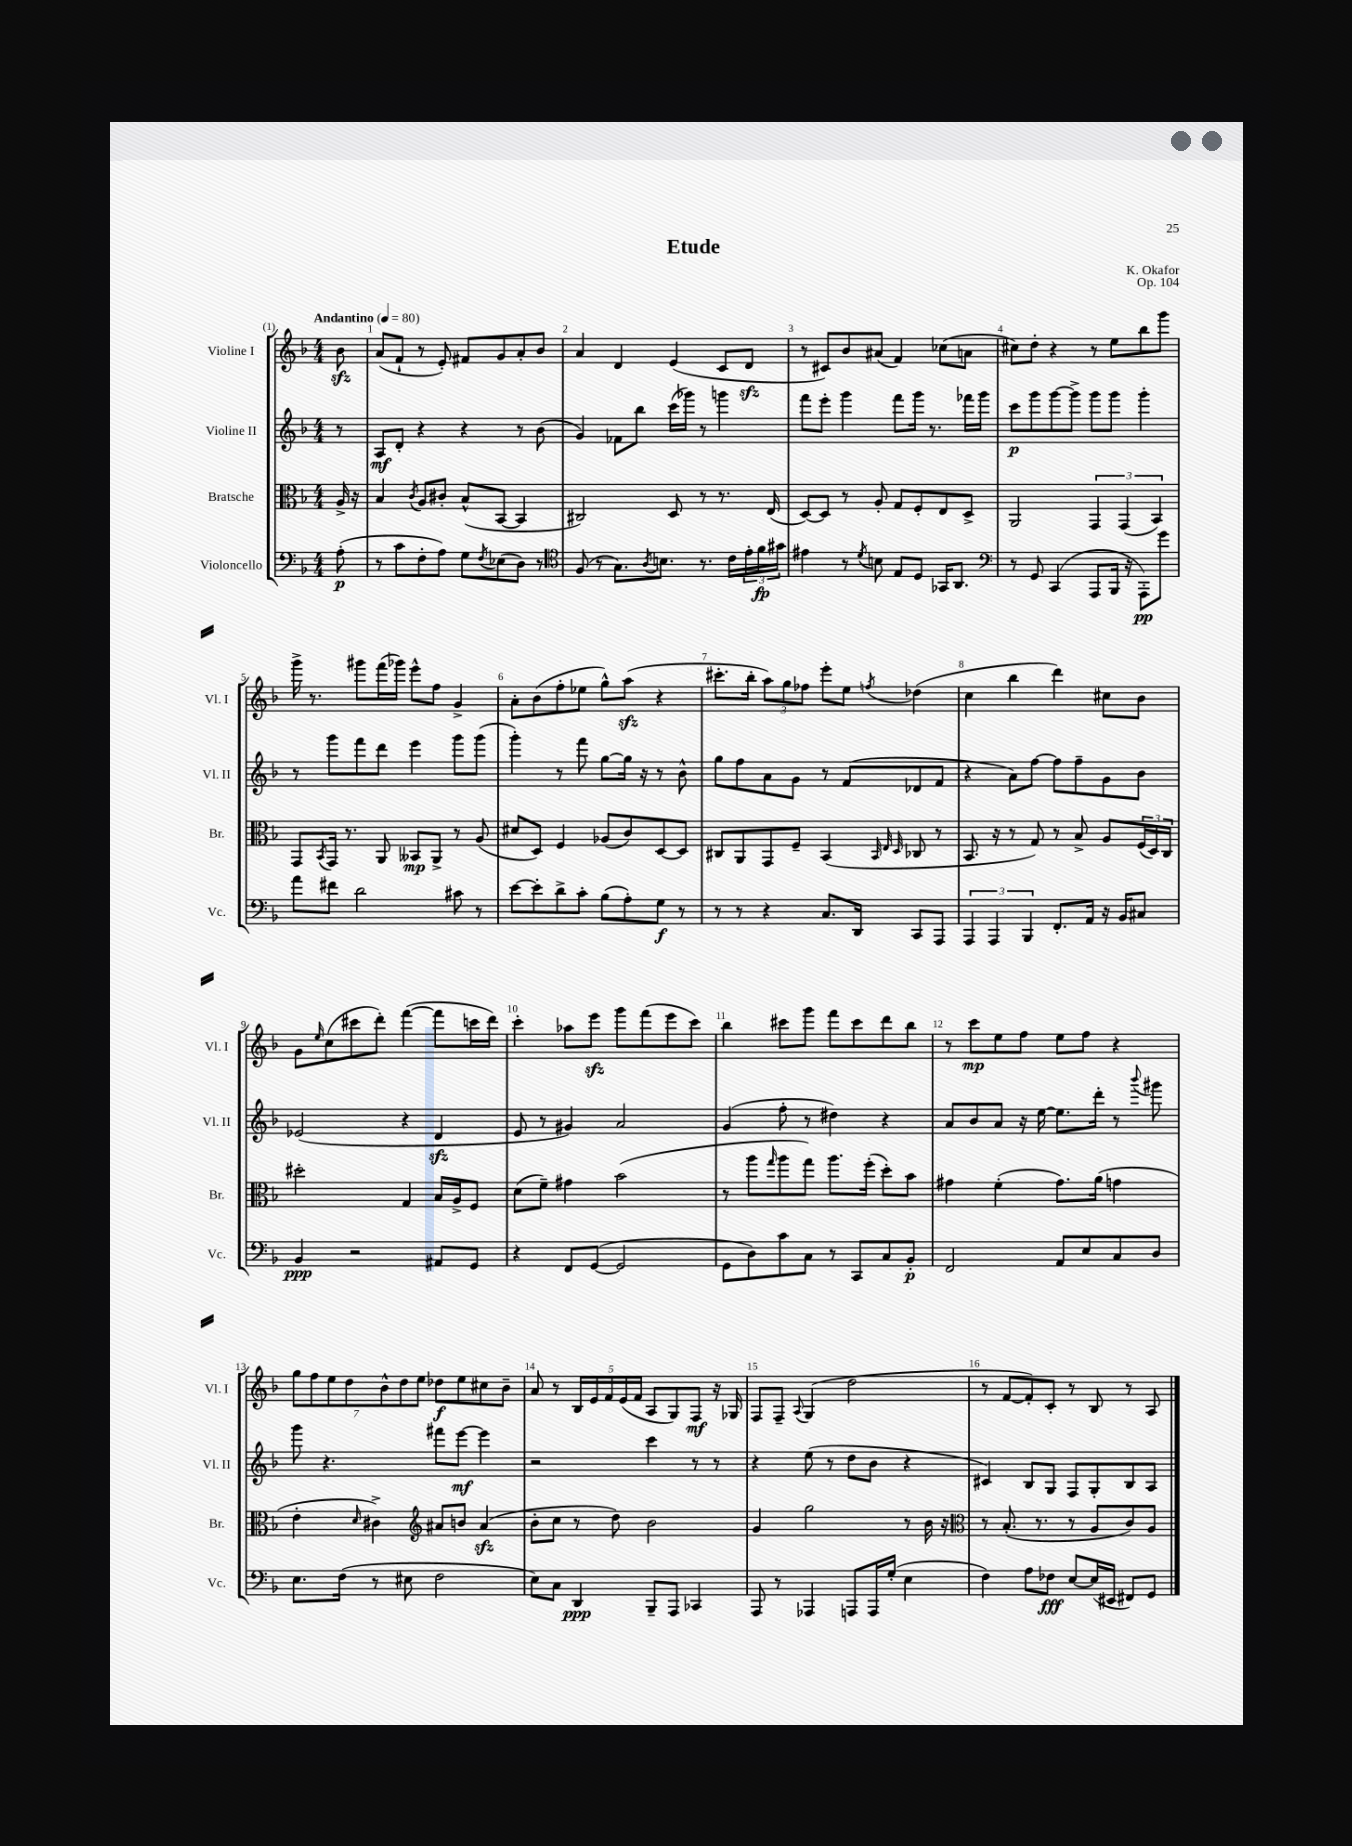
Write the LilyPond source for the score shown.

\header { title = "Etude" composer = "K. Okafor" opus = "Op. 104" }
<<
\new StaffGroup <<
\new Staff = "s0" \with { instrumentName = "Violine I" shortInstrumentName = "Vl. I" } {
    \clef treble \key f \major \numericTimeSignature \time 4/4 \partial 8 \tempo "Andantino" 4 = 80
    bes'8\sfz |
    a'8( f'8-! r8 e'8-.) fis'8 g'8 a'8-. bes'8 |
    a'4 d'4 e'4( c'8 d'8\sfz |
    r8 cis'8) bes'8 ais'8( f'4) ces''8( a'8 |
    cis''8) d''8-. r4 r8 e''8 bes''8 g'''8 |
    g'''16-> r8. gis'''8 f'''16( ges'''16) e'''8-^ f''8 g'4-> |
    a'8-. bes'8( f''8-. ees''8 g''8-^) a''8\sfz( r4 |
    cis'''8.-. bes''16-. \tuplet 3/2 { a''8) g''8 fes''8 } e'''8-. e''8 \acciaccatura { f''8 } des''4( |
    c''4 bes''4 d'''4) cis''8 bes'8 |
    g'8 \grace { e''16 } c''8( cis'''8 d'''8-.) f'''4~( f'''8 c'''16 d'''16) |
    c'''4-. aes''8 e'''8\sfz g'''8 f'''8( e'''8 c'''8) |
    bes''4 cis'''8 g'''8 f'''8 cis'''8 d'''8 bes''8 |
    r8 c'''8\mp e''8 f''8 e''8 f''8 r4 |
    \tuplet 7/4 { g''8 f''8 e''8 d''8 bes'8-^ d''8 e''8 } des''8\f e''8 cis''8 bes'8-- |
    a'8 r8 \tuplet 5/4 { bes16 e'16 f'16 e'16( f'16 } a8 g8) f8\mf r16 ges16 |
    f8 f8-- \appoggiatura { a8 } g4( d''2 |
    r8 f'8~ f'8-.) c'8-. r8 bes8 r8 a8 \bar "|." |
}
\new Staff = "s1" \with { instrumentName = "Violine II" shortInstrumentName = "Vl. II" } {
    \clef treble \key f \major \numericTimeSignature \time 4/4 \partial 8
    r8 |
    a8\mf d'8-. r4 r4 r8 bes'8( |
    g'4) fes'8 bes''8 c'''16( ges'''16) r8 g'''4 |
    f'''8 e'''8-. g'''4 f'''8 g'''16 r8. fes'''16 g'''16 |
    c'''8\p g'''8 g'''8~ g'''8-> g'''8 g'''8 g'''4-. |
    r8 g'''8 f'''8 d'''8 e'''4 g'''8 g'''8( |
    g'''4-.) r8 f'''8 g''8~ g''16 r16 r8 bes'8-^ |
    g''8 f''8 a'8 g'8 r8 f'8( des'8 f'8 |
    r4 a'8) f''8~ f''8 f''8-- g'8 bes'8 |
    ees'2( r4 d'4\sfz |
    e'8 r8 gis'4) a'2 |
    g'4( f''8-. r8 dis''4) r4 |
    a'8 bes'8 a'8 r16 e''16~ e''8. d'''16-. r8 \appoggiatura { bes'''8 } gis'''8 |
    g'''8 r4. fis'''8 e'''8~\mf e'''4 |
    r2 c'''4 r8 r8 |
    r4 e''8( r8 d''8 bes'8 r4 |
    cis'4) bes8 g8 f8 g8-. bes8 a8 \bar "|." |
}
\new Staff = "s2" \with { instrumentName = "Bratsche" shortInstrumentName = "Br." } {
    \clef alto \key f \major \numericTimeSignature \time 4/4 \partial 8
    a16-> r16 |
    bes4 \acciaccatura { c'8 } a8 cis'8-. bes8-^( bes,8~ bes,4 |
    cis2) d8 r8 r8. e16( |
    d8~) d8 r8 a8-. g8 f8-. e8 d8-> |
    a,2 \tuplet 3/2 { g,4 g,4( bes,4) } |
    g,8 \acciaccatura { bes,8 } g,16 r8. a,8 beses,8\mp a,8-> r8 a8( |
    dis'8 d8) f4 aes8( c'8) d8~ d8 |
    cis8 a,8 g,8 f8-- bes,4( \grace { bes,32 e32 d32 } ces8 r8 |
    bes,8. r16 r8 g8) r8 bes8-> a8 \tuplet 3/2 { f16( d16) c16 } |
    dis''2-. g4 bes16 a16-> f8 |
    d'8( f'8--) gis'4 bes'2( |
    r8 a''8 \grace { g''16 } a''8 g''8) a''8. f''16-.( d''8-.) bes'8 |
    gis'4 f'4-.( gis'8.) a'16( g'4 |
    e'4-. \grace { d'16 } cis'4->) \clef treble ais'8 b'8 ais'4\sfz( |
    bes'8-. c''8 r8 d''8) bes'2 |
    g'4 g''2 r8 bes'16 r16 |
    \clef alto r8 bes8.-.( r8. r8 a8 c'8) a8 \bar "|." |
}
\new Staff = "s3" \with { instrumentName = "Violoncello" shortInstrumentName = "Vc." } {
    \clef bass \key f \major \numericTimeSignature \time 4/4 \partial 8
    a8-.\p( |
    r8 c'8 f8-. a8) g8 \acciaccatura { f8 } ees8( d8) r8 |
    \clef tenor f8( r8 g8.) \acciaccatura { a8 } b8. r8. c'16 \tuplet 3/2 { e'16-. f'16\fp gis'16 } |
    eis'4 r8 \acciaccatura { d'8 } b8 e8 d8 ges,16 a,8. |
    \clef bass r8 g,8 c,4( a,,8 bes,,16 r16 a,,8-.\pp) g'8 |
    a'8 fis'8 d'2 cis'8 r8 |
    e'8~ e'8-. d'8-> c'8-. bes8( a8-.) g8\f r8 |
    r8 r8 r4 c8. d,16 c,8 a,,8 |
    \tuplet 3/2 { a,,4 a,,4 bes,,4 } f,8.-. a,16 r16 bes,16 cis8 |
    bes,4\ppp r2 ais,8 g,8 |
    r4 f,8 g,8~( g,2 |
    g,8 d8) c'8 c8 r8 c,8 c8 bes,8-.\p |
    f,2 a,8 e8 c8 d8 |
    e8. f16( r8 eis8 f2 |
    e8) c8 d,4\ppp bes,,8-- a,,8 ces,4 |
    a,,8 r8 aes,,4 a,,8 a,,16 g16-.( e4 |
    f4) a8 fes8\fff e8~ e16( eis,16 fis,8) g,8 \bar "|." |
}
>>
>>
\layout { \context { \Score \override BarNumber.break-visibility = ##(#f #t #t) barNumberVisibility = #all-bar-numbers-visible } }
